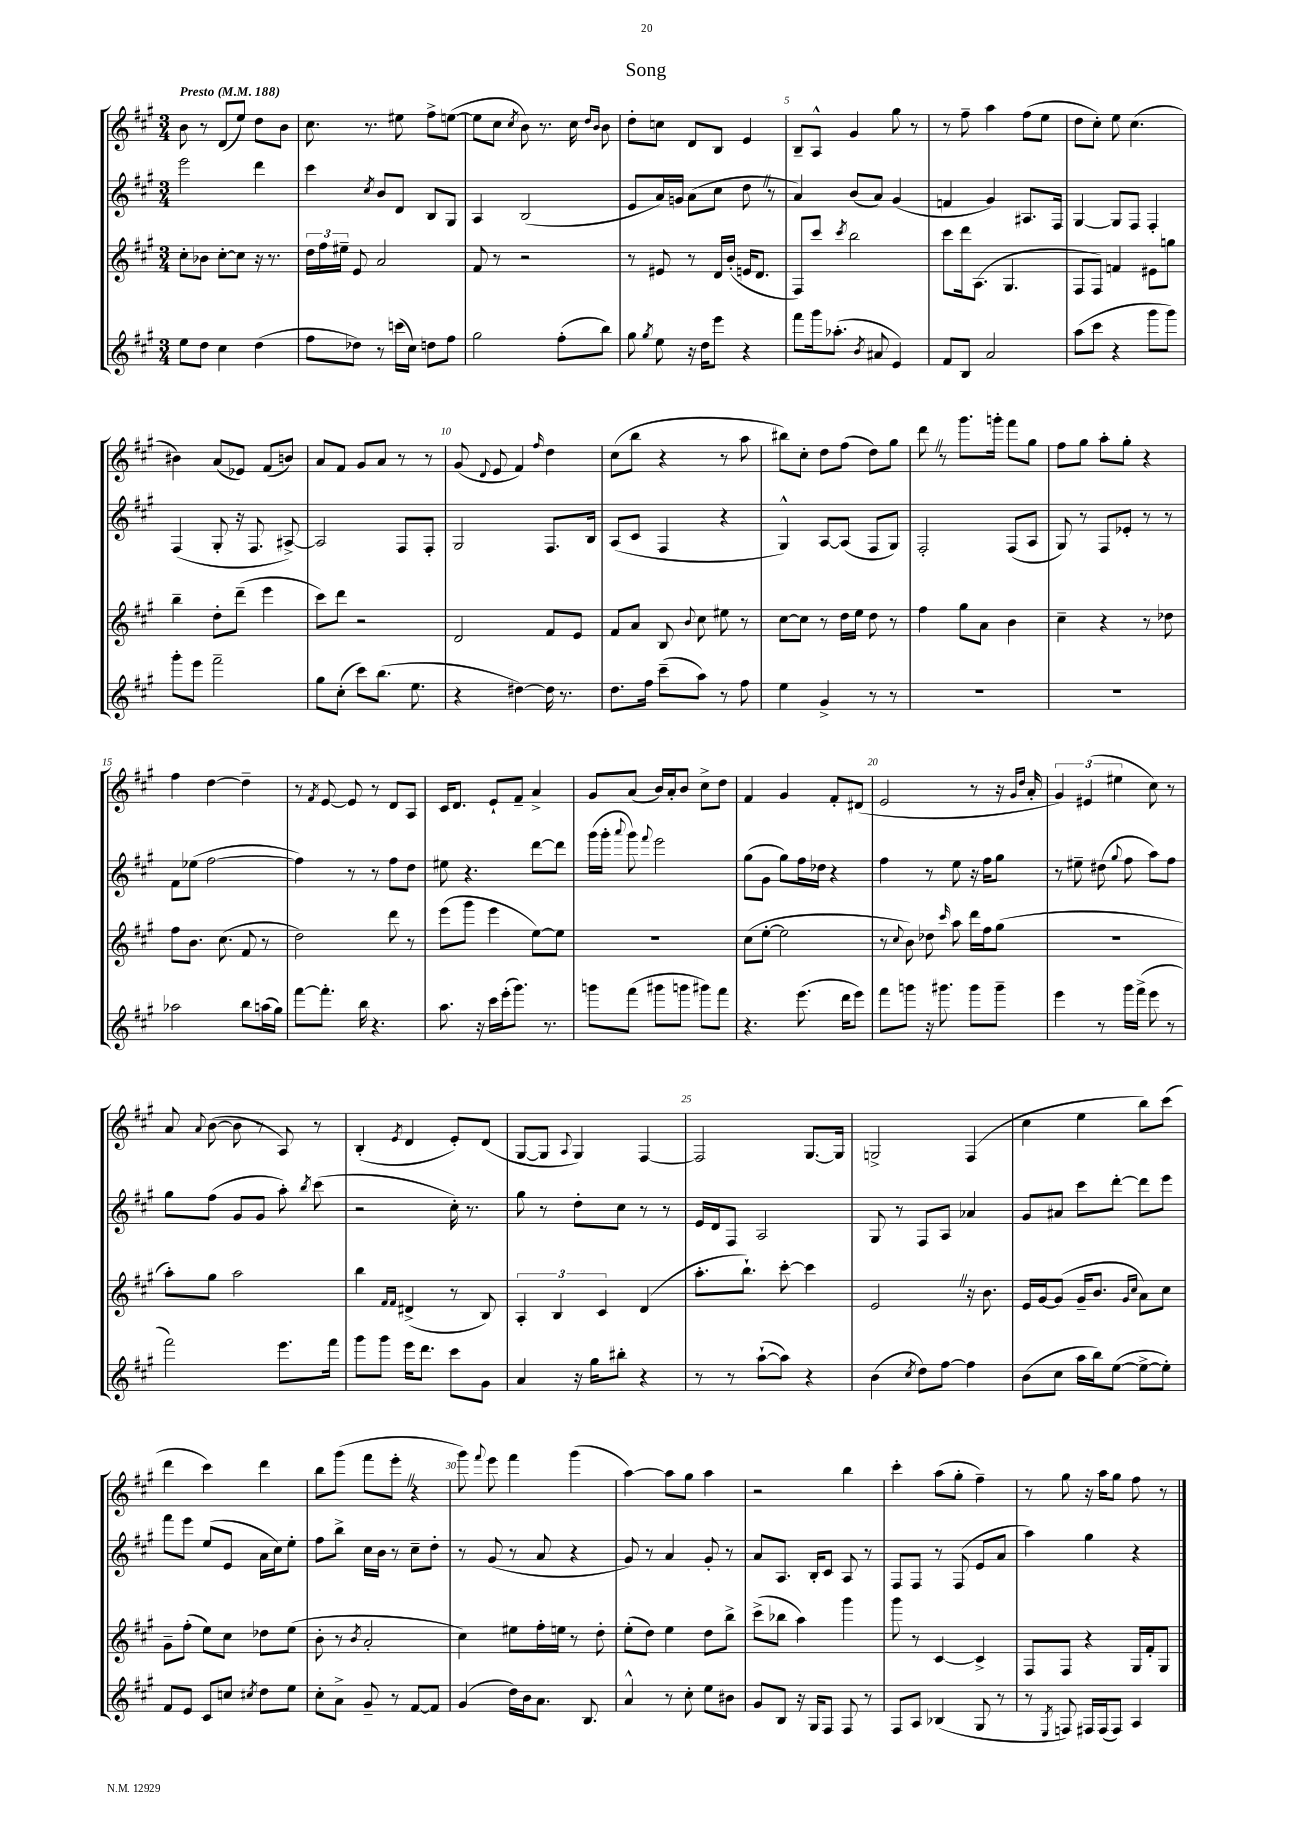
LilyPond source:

\header { title = "Song" }
<<
\new StaffGroup <<
\new Staff = "s0" {
    \clef treble \key a \major \numericTimeSignature \time 3/4 \tempo "Presto" 4 = 188
    \autoBeamOff b'8 r8 d'8[( e''8]) d''8[ b'8] |
    cis''8. r8. eis''8 fis''8[-> e''8]~( |
    e''8[ cis''8] \acciaccatura { cis''8 } b'8) r8. cis''16 \grace { d''16[ b'16] } b'8 |
    d''8[-. c''8] d'8[ b8] e'4 |
    b8[-- a8]-^ gis'4 gis''8 r8 |
    r8 fis''8-- a''4 fis''8[( e''8] |
    d''8[ cis''8]-.) e''8 cis''4.( |
    bis'4) a'8[( ees'8]) fis'8[( b'8]) |
    a'8[ fis'8] gis'8[ a'8] r8 r8 |
    gis'8( \appoggiatura { d'8 } e'8 fis'4) \grace { fis''16 } d''4 |
    cis''8[( b''8] r4 r8 a''8 |
    bis''8[) cis''8]-. d''8[ fis''8]( d''8[) gis''8] |
    d'''8 \once \override BreathingSign.text = \markup { \musicglyph "scripts.caesura.straight" } \breathe r8 gis'''8.[ g'''16]-. fis'''8[ gis''8] |
    fis''8[ gis''8] a''8[-. gis''8]-. r4 |
    fis''4 d''4~ d''4-- |
    r8 \acciaccatura { fis'8 } e'8~ e'8 r8 d'8[ a8] |
    cis'16[ d'8.] e'8[-! fis'8]-- a'4-> |
    gis'8[ a'8]( b'16[) a'16-. b'8] cis''8[-> d''8] |
    fis'4 gis'4 fis'8[-. dis'8]( |
    e'2 r8 r16 \grace { gis'16[ d''16] } a'16-. |
    \tuplet 3/2 { gis'4) eis'4( eis''4 } cis''8) r8 |
    a'8 \appoggiatura { a'8 } b'8~( b'8 r8 a8) r8 |
    b4-.( \acciaccatura { e'8 } d'4 e'8[-.) d'8]( |
    gis8[~ gis8] \appoggiatura { a8 } gis4) fis4~ |
    fis2 gis8.[~ gis16] |
    g2-> fis4( |
    cis''4 e''4 b''8[) cis'''8]( |
    d'''4 cis'''4) d'''4 |
    b''8[ gis'''8]( fis'''8[ e'''8]-. \once \override BreathingSign.text = \markup { \musicglyph "scripts.caesura.straight" } \breathe r4 |
    gis'''8) \appoggiatura { fis'''8 } e'''8 fis'''4 gis'''4( |
    a''4~) a''8[ gis''8] a''4 |
    r2 b''4 |
    cis'''4-. a''8[( gis''8]-. fis''4--) |
    r8 gis''8 r16 a''16[ gis''8] fis''8 r8 \bar "|." |
}
\new Staff = "s1" {
    \clef treble \key a \major \numericTimeSignature \time 3/4
    \autoBeamOff e'''2 d'''4 |
    cis'''4 \acciaccatura { cis''8 } b'8[ d'8] b8[ gis8] |
    a4 b2( |
    e'8[ a'16) g'16] a'8[( cis''8] d''8 \once \override BreathingSign.text = \markup { \musicglyph "scripts.caesura.straight" } \breathe r8 |
    a'4) b'8[( a'8]) gis'4( |
    f'4 gis'4) ais8.[ fis16] |
    gis4~ gis8[ fis8] fis4-. |
    fis4( gis8-. r16 fis8. ais8~->) |
    ais2 fis8[ fis8]-. |
    gis2 fis8.[ b16] |
    a8[( cis'8] fis4 r4 |
    gis4-^) a8[~ a8]( fis8[ gis8]) |
    fis2-. fis8[( a8] |
    gis8) r8 fis8[ ees'8]-. r8 r8 |
    fis'8[ ees''8]( fis''2~ |
    fis''4) r8 r8 fis''8[ d''8] |
    eis''8 r4. d'''8[~ d'''8] |
    gis'''16[( gis'''16]-. \appoggiatura { a'''8 } gis'''8) \appoggiatura { fis'''8 } e'''2 |
    gis''8[( gis'8] gis''8[) fis''16 des''16] r4 |
    fis''4 r8 e''8 r16 fis''16[ gis''8] |
    r8 eis''8-- dis''8( \appoggiatura { gis''8 } fis''8 a''8[) fis''8] |
    gis''8[ fis''8]( gis'8[ gis'8] a''8-.) \acciaccatura { b''8 } cis'''8( |
    r2 cis''16-.) r8. |
    gis''8 r8 d''8[-. cis''8] r8 r8 |
    e'16[ d'16 fis8] a2 |
    gis8 r8 fis8[ a8] aes'4 |
    gis'8[ ais'8] cis'''8[ d'''8]~-. d'''8[ e'''8] |
    fis'''8[ e'''8] e''8[( e'8] a'16[ cis''16) e''8]-. |
    fis''8[ b''8]-> cis''16[ b'16] r8 cis''8[-- d''8]-. |
    r8 gis'8( r8 a'8 r4 |
    gis'8) r8 a'4 gis'8-. r8 |
    a'8[ a8.] b16[-. cis'8] a8 r8 |
    fis8[ fis8] r8 fis8( e'8[ a'8] |
    a''4) gis''4 r4 \bar "|." |
}
\new Staff = "s2" {
    \clef treble \key a \major \numericTimeSignature \time 3/4
    \autoBeamOff cis''8[-. bes'8] cis''8[~-. cis''8] r16 r8. |
    \tuplet 3/2 { d''16[ fis''16 eis''16]-- } e'8 a'2 |
    fis'8 r8 r2 |
    r8 eis'8 r8 d'16[ b'16]-.( e'16[ d'8.] |
    fis8[) cis'''8] \acciaccatura { cis'''8 } b''2 |
    cis'''8[ d'''16 a8.]( gis4. |
    fis8[ fis8]) f'4 eis'8[ g''8] |
    b''4-- d''8[-. d'''8]--( e'''4 |
    cis'''8[) d'''8] r2 |
    d'2 fis'8[ e'8] |
    fis'8[ a'8] b8 \appoggiatura { b'8 } cis''8 eis''8 r8 |
    cis''8[~ cis''8] r8 d''16[ e''16] d''8 r8 |
    fis''4 gis''8[ a'8] b'4 |
    cis''4-- r4 r8 des''8 |
    fis''8[ b'8.] cis''8.( fis'8 r8 |
    d''2) d'''8 r8 |
    e'''8[( gis'''8] e'''4 e''8[~) e''8] |
    R2. |
    cis''8[( e''8]~-. e''2 |
    r8 \appoggiatura { cis''8 } b'8) des''8 \grace { cis'''16 } a''8 d'''16[ fis''16 gis''8]( |
    R2. |
    a''8[-.) gis''8] a''2 |
    b''4 \grace { fis'16[ fis'16] } dis'4->( r8 b8) |
    \tuplet 3/2 { a4-. b4 cis'4 } d'4( |
    a''8.[-. b''8.]-!) cis'''8~-. cis'''4 |
    e'2 \once \override BreathingSign.text = \markup { \musicglyph "scripts.caesura.straight" } \breathe r16 b'8. |
    e'16[ gis'16~ gis'8]( gis'16[-- b'8.] \grace { gis'16[ cis''16] } a'8[) cis''8] |
    gis'8[-- fis''8]-.( e''8[) cis''8] des''8[ e''8]( |
    b'8-. r8 \acciaccatura { b'8 } a'2-. |
    cis''4) eis''8[ fis''16-. e''16] r8 d''8-. |
    e''8[-.( d''8]) e''4 d''8[ b''8]-> |
    cis'''8[->( bes''8] a''4) gis'''4 |
    gis'''8 r8 cis'4~ cis'4-> |
    fis8[ fis8] r4 gis16[ fis'16-. gis8] \bar "|." |
}
\new Staff = "s3" {
    \clef treble \key a \major \numericTimeSignature \time 3/4
    \autoBeamOff e''8[ d''8] cis''4 d''4( |
    fis''8[ des''8]) r8 c'''16[( cis''16]) d''8[ fis''8] |
    gis''2 fis''8[-.( b''8]) |
    gis''8 \acciaccatura { gis''8 } e''8 r16 d''16[ e'''8] r4 |
    fis'''8[ gis'''16 aes''8.]-.( \acciaccatura { b'8 } ais'8 e'4) |
    fis'8[ b8] a'2 |
    a''8[( cis'''8] r4 gis'''8[ gis'''8]) |
    gis'''8[-. e'''8] fis'''2-- |
    gis''8[ cis''8]-.( cis'''8[) b''8.]( e''8. |
    r4 dis''4~) dis''16 r8. |
    d''8.[ fis''16] cis'''8[--( a''8]) r8 fis''8 |
    e''4 gis'4-> r8 r8 |
    R2. |
    R2. |
    aes''2 b''8[ a''16( gis''16]) |
    fis'''8[~ fis'''8.]-. b''16 r4. |
    a''8. r16 cis'''16[ e'''16-.( gis'''8.]) r8. |
    g'''8[ fis'''8]( gis'''8[ g'''8] gis'''8[) fis'''8] |
    r4. e'''8.( d'''16[ e'''8]) |
    fis'''8[ g'''8] r16 gis'''8. gis'''8[ gis'''8]-- |
    e'''4 r8 gis'''16[ fis'''16]->( e'''8 r8 |
    fis'''2) e'''8.[ fis'''16] |
    gis'''8[ gis'''8] e'''16[ d'''8.] cis'''8[ gis'8] |
    a'4 r16 gis''16[ bis''8]-. r4 |
    r8 r8 a''8[~-!( a''8]) r4 |
    b'4( \acciaccatura { cis''8 } d''8[) fis''8]~ fis''4 |
    b'8[( cis''8] a''16[ b''16) e''8]~( e''8[~-> e''8]-.) |
    fis'8[ e'8] cis'8[ c''8] \acciaccatura { cis''8 } d''8[ e''8] |
    cis''8[-. a'8]-> gis'8-- r8 fis'8[~ fis'8] |
    gis'4( d''16[) b'16 a'8.] b8. |
    a'4-^ r8 cis''8-. e''8[ bis'8] |
    gis'8[ b8] r16 gis16[ fis8] fis8 r8 |
    fis8[ a8] bes4( gis8 r8 |
    r8 \acciaccatura { e8 } f8) fis16[ fis16( fis8]) a4 \bar "|." |
}
>>
>>
\layout { \context { \Score \override BarNumber.break-visibility = ##(#f #t #t) barNumberVisibility = #(every-nth-bar-number-visible 5) } }
